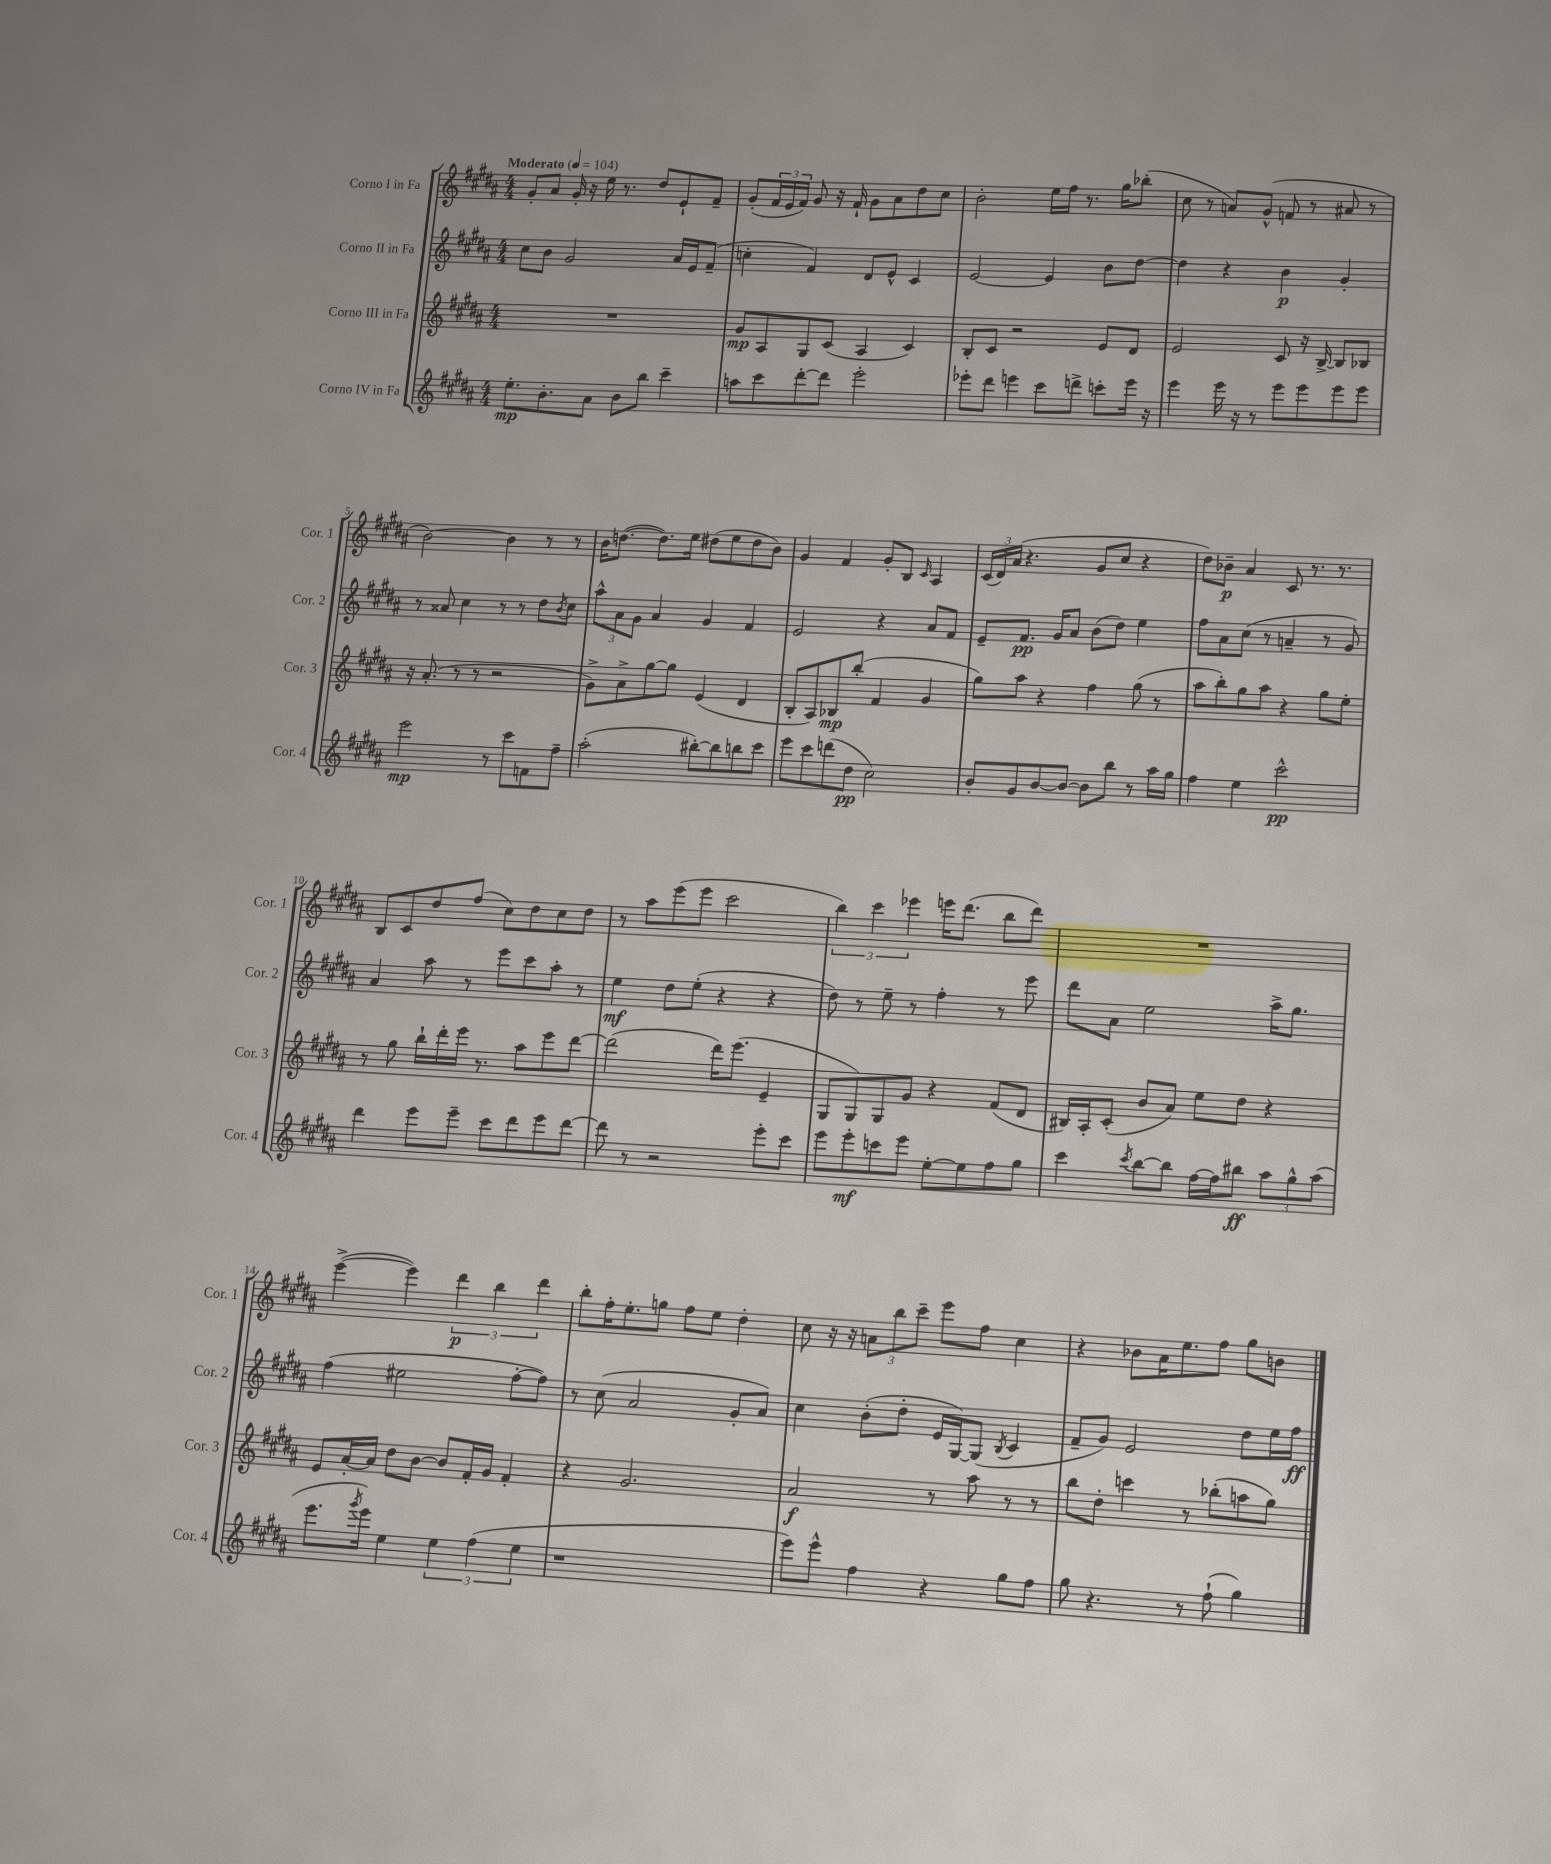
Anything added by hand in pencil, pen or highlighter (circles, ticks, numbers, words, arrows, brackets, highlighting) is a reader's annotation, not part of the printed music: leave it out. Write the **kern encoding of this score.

**kern	**kern	**kern	**kern
*staff4	*staff3	*staff2	*staff1
*clefG2	*clefG2	*clefG2	*clefG2
*k[f#c#g#d#a#]	*k[f#c#g#d#a#]	*k[f#c#g#d#a#]	*k[f#c#g#d#a#]
*M4/4	*M4/4	*M4/4	*M4/4
*MM104	*MM104	*MM104	*MM104
8.ee'	1r	8cc#	8g#'
.	.	8b	8a#
8.b'	.	.	.
.	.	2g#	16g#'
.	.	.	16r
8a#	.	.	16ee
.	.	.	8.r
8b	.	.	.
8bb	.	.	8dd#
4ccc#~	.	16a#	8e`
.	.	16e	.
.	.	(8f#~	8f#~
=	=	=	=
8aa	8g#	4cc'	(8g#'
8ccc#	8A#	.	24f#
.	.	.	24e
.	.	.	24f#)
[8ddd#'	8G#	4f#)	8g#
8ddd#]	(8c#	.	16r
.	.	.	16f#`
2eee'	4A#	8d#	8g#
.	.	8e^^	8a#
.	4c#)	4c#	8dd#
.	.	.	8cc#
=	=	=	=
8eee-'	8B'	[2e	2b'
8ddd#	8c#	.	.
4eee	2r	.	.
8ccc#	.	4e]	16ee
.	.	.	16ff#
8ddd^	.	.	8.r
8ccc'	8e	8b	.
.	.	.	16gg#
16eee	8d#	[8dd#	(8bb-'
16r	.	.	.
=	=	=	=
4eee	2e	4dd#]	8cc#
.	.	.	8r
16eee	.	4r	8a)
16r	.	.	.
8r	.	.	(8g#^^
8eee	8c#	4b	8f
8eee	16r	.	8r
.	[16B^	.	.
8eee	8B]	4g#'	8a#
8eee	8B-	.	8r
=	=	=	=
2eee	16r	8r	[2b)
.	(8.a#'	.	.
.	.	8a##	.
.	8r	4cc#	.
.	8r	.	.
8r	2r	8r	4b]
8ccc#	.	8r	.
8f	.	8dd#	8r
.	.	8qb	.
8ff#~	.	8cc#	8r
=	=	=	=
(2aa#'	8g#^)	12aa#^^	16b
.	.	.	([8.dd
.	.	12a#	.
.	8a#^	.	.
.	.	12g#	.
.	[8gg#	4a#	8.dd])
.	8gg#]	.	.
.	.	.	16ee
[8bb#')	(4e	4g#	(8dd#
8bb#]	.	.	8ee
8bb	4d#	4f#	8dd#
8ccc#	.	.	8b)
=	=	=	=
8eee	8B'	2e	4g#
8ccc#	8A#)	.	.
(8ddd	8B-	.	4f#
8dd#	(8bb'	.	.
2cc#)	4f#	4r	8g#'
.	.	.	8B
.	.	.	16qqc#
.	4g#	8a#	4A#
.	.	8f#	.
=	=	=	=
8b'	8gg#)	8e~	(24c#
.	.	.	24d#)
.	.	.	(24a#
8g#	8aa#	8.f#	4.r
[8b	4r	.	.
.	.	16g#	.
8b_	.	8a#	.
8b]	4ff#	(8b	8g#
8bb	.	8dd#)	8cc#
8r	(8gg#	4ee	4r
16aa#	8r	.	.
16gg#	.	.	.
=	=	=	=
4ff#	8aa#	8ff#	8dd#)
.	8bb')	8a#	8b-~
4ee	8gg#	(8cc#	4a#
.	8aa#	8r	.
2ccc#^^	4r	4a~	8c#
.	.	.	8.r
.	8gg#	8r	.
.	.	.	8.r
.	8ee'	8g#)	.
=	=	=	=
4ddd#	8r	4a#	8B
.	8gg#	.	8c#
8eee	16bb`	8aa#	8dd#
.	16ddd#'	.	.
8eee~	16eee	8r	(8ff#
.	8.r	.	.
8ccc#	.	8eee	8cc#)
8ddd#	8aa#	8ccc#	8dd#
8eee	8eee	8aa#'	8cc#
[8ddd#	[8ddd#	8r	8dd#
=	=	=	=
8ddd#]	(2ddd#]	4ee	8r
8r	.	.	8aa#
2r	.	8dd#	(8eee
.	.	(8ee'	8eee
.	16ddd#)	4r	2ccc#
.	(8.eee	.	.
8eee'	4e~	4r	.
8ccc#	.	.	.
=	=	=	=
8eee	8G#	8dd#)	6bb)
8eee'	8G#)	8r	.
.	.	.	6ccc#
8ccc	8G#	8ee~	.
.	.	.	6eee-
8eee	8g#	8r	.
[8ee'	4r	4ff#'	16eee
.	.	.	(8.ddd#
8ee]	.	.	.
8ff#	(8f#	8r	8bb
8gg#	8d#	8eee	8ddd#)
=	=	=	=
4ccc#	16B#)	8ddd#	1r
.	16A#'	.	.
.	(8c#'	8a#	.
8qccc#	.	.	.
[8bb	8b	2ee	.
8bb]	8a#)	.	.
[16ff#	8ee	.	.
16ff#]	.	.	.
8bb#	8dd#	.	.
12aa#	4r	16aa#^	.
.	.	8.gg#	.
12gg#^^	.	.	.
(12aa#	.	.	.
=	=	=	=
8.eee	8e	(4ff#	([4eee^
.	[16a#'	.	.
8qggg#	.	.	.
16eee)	16a#]	.	.
4ee	8dd#	2ee#	4eee])
.	[8b	.	.
6ee	8b]	.	6ddd#
.	16f#'	.	.
(6ff#	.	.	6bb
.	16g#	.	.
.	4f#'	[8ff#'	.
6ee	.	.	6ddd#
.	.	8ff#])	.
=	=	=	=
1r	4r	8r	8bb'
.	.	(8cc#	16ff#'
.	.	.	8.ee'
.	2.g#	2a#	.
.	.	.	8gg
.	.	.	8ff#
.	.	.	8ee
.	.	8g#'	4dd#'
.	.	8a#)	.
=	=	=	=
8eee)	2a#	4cc#	8cc#
8eee^^	.	.	16r
.	.	.	16r
4ff#	.	(8b'	12a
.	.	.	12bb
.	.	8dd#'	.
.	.	.	12ccc#~
4r	8r	16e	8eee
.	.	[16G#)	.
.	8aa#	(8G#]	8ff#
.	.	8qB	.
8gg#	8r	4c#	4cc#
8ff#	8r	.	.
=	=	=	=
8gg#	8bb	8f#~	4r
4.r	8dd#'	8g#)	.
.	4ccc	2e	8b-
.	.	.	16a#
.	.	.	8.ee
8r	8r	.	.
(8ff#`	(8bb-'	.	8ff#
4gg#)	8aa	8dd#	8gg#
.	8gg#)	16ee	8b
.	.	16ff#	.
==	==	==	==
*-	*-	*-	*-
